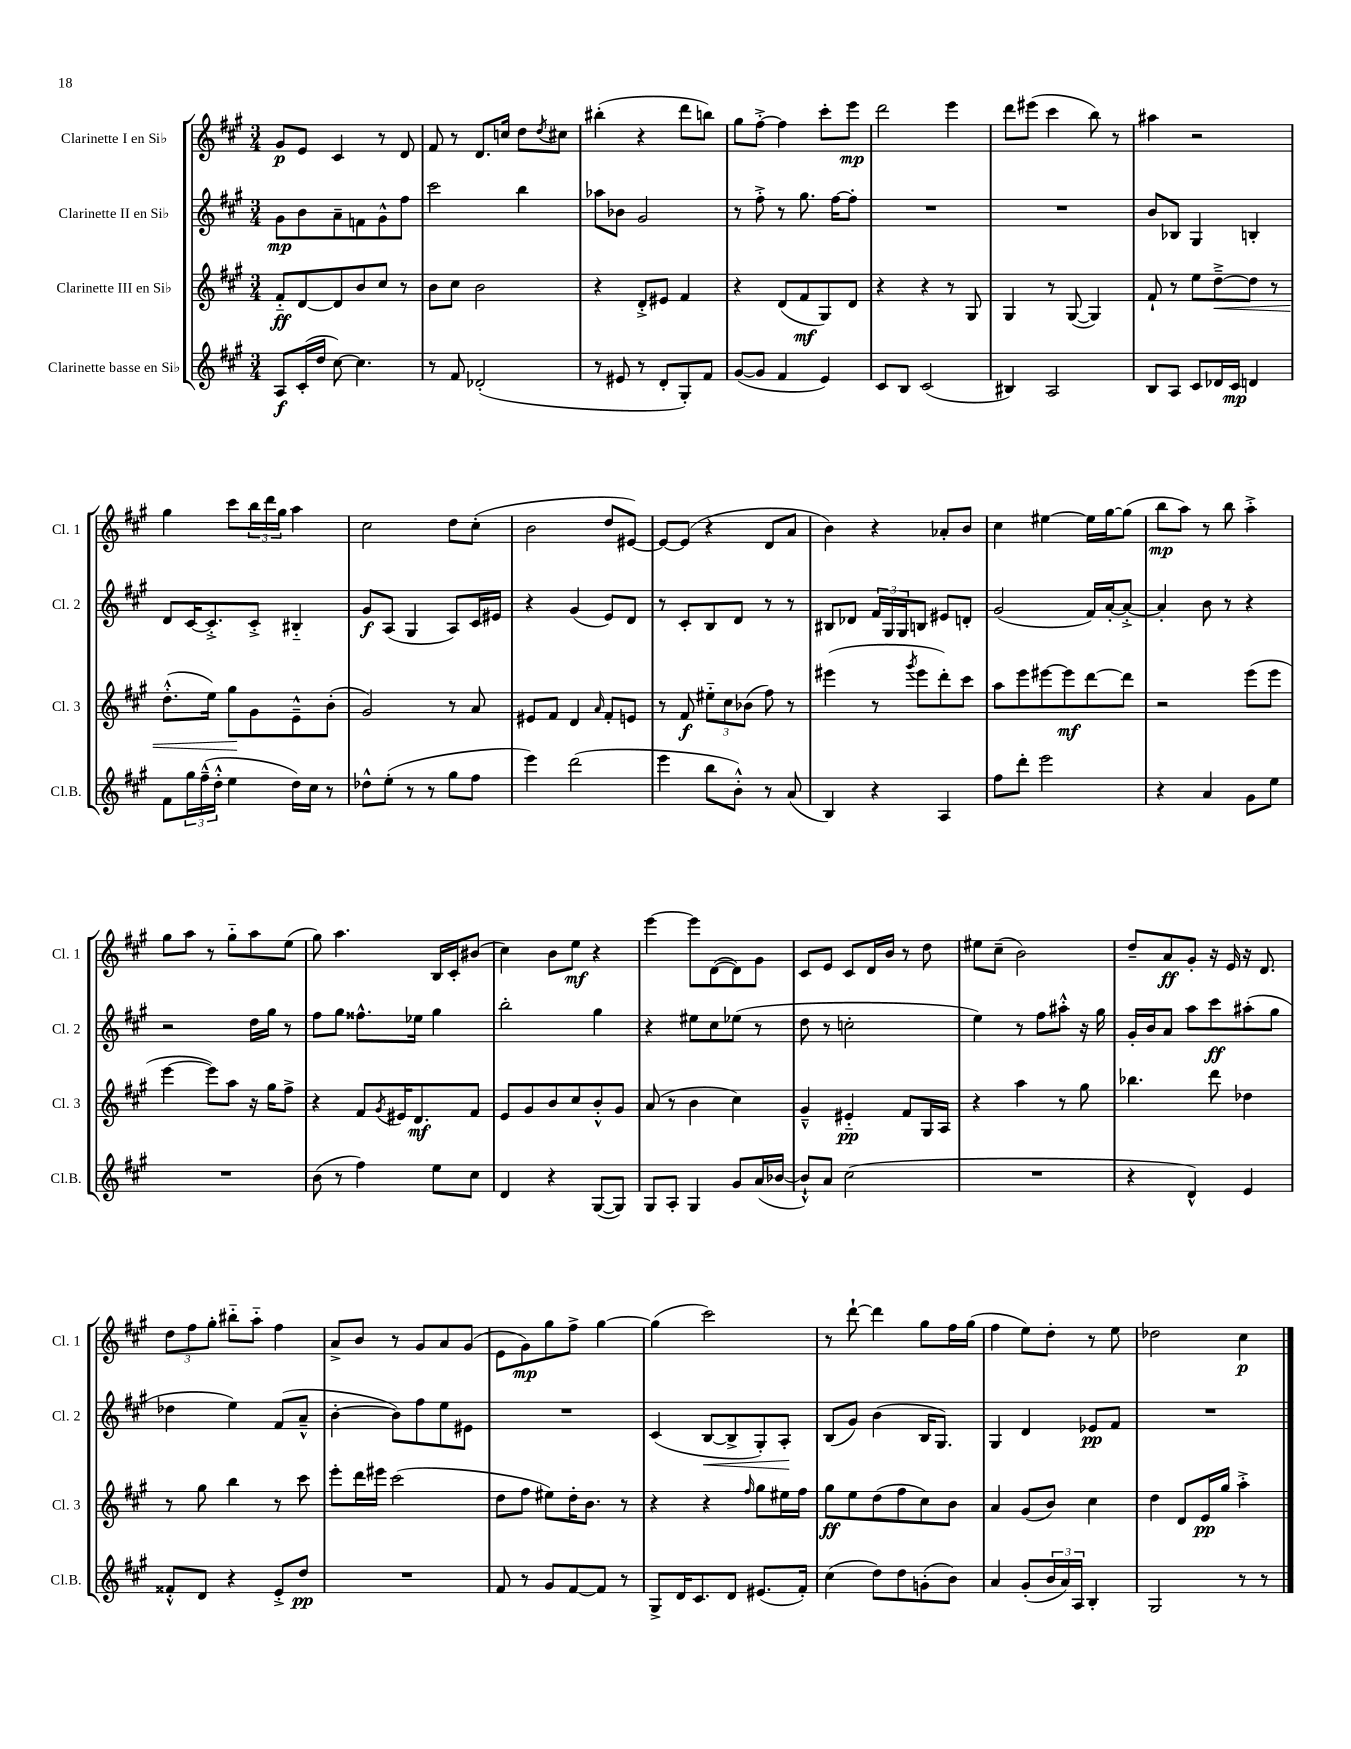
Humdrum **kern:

**kern	**kern	**kern	**kern
*staff4	*staff3	*staff2	*staff1
*clefG2	*clefG2	*clefG2	*clefG2
*k[f#c#g#]	*k[f#c#g#]	*k[f#c#g#]	*k[f#c#g#]
*M3/4	*M3/4	*M3/4	*M3/4
8A	8f#'~	8g#	8g#
(16c#'	[8d	8b	8e
16dd	.	.	.
[8cc#)	8d]	8a~	4c#
4.cc#]	8b	8f	.
.	8cc#	8g#^^	8r
.	8r	8ff#	8d
=	=	=	=
8r	8b	2ccc#	8f#
8f#	8cc#	.	8r
(2d-'	2b	.	8.d
.	.	.	16cc
.	.	4bb	8dd
.	.	.	8qdd
.	.	.	8cc#
=	=	=	=
8r	4r	8aa-	(4bb#'
8e#	.	8b-	.
8r	8d'^	2g#	4r
8d'	8e#	.	.
8G#')	4f#	.	8ddd
8f#	.	.	8bb)
=	=	=	=
([8g#	4r	8r	8gg#
8g#]	.	8ff#'^	[8ff#'^
4f#	(8d	8r	4ff#]
.	8f#	8.gg#	.
4e)	8G#)	.	8ccc#'
.	.	[16ff#	.
.	8d	8ff#']	8eee
=	=	=	=
8c#	4r	2.r	2ddd
8B	.	.	.
(2c#	4r	.	.
.	8r	.	4eee
.	8G#	.	.
=	=	=	=
4B#)	4G#	2.r	8ddd
.	.	.	(8eee#
2A	8r	.	4ccc#
.	([8G#	.	.
.	4G#])	.	8bb)
.	.	.	8r
=	=	=	=
8B	8f#`	8b	4aa#
8A	8r	8B-	.
8c#	8ee	4G#	2r
16d-	[8dd~^	.	.
16c#	.	.	.
4d	8dd]	4B'	.
.	8r	.	.
=	=	=	=
8f#	(8.dd'^^	8d	4gg#
24gg#	.	[16c#	.
(24ff#~^^	.	.	.
.	16ee)	8.c#'^]	.
24dd'^^	.	.	.
4ee	8gg#	.	8ccc#
.	8g#	8c#'^	24bb
.	.	.	24ddd
.	.	.	24gg#
16dd)	8e~^^	4B#'~	4aa
16cc#	.	.	.
8r	(8b'	.	.
=	=	=	=
8dd-^^	2g#)	8g#	2cc#
(8ee'	.	(8A	.
8r	.	4G#	.
8r	.	.	.
8gg#	8r	8A)	8dd
8ff#	8a	16c#	(8cc#'
.	.	16e#	.
=	=	=	=
4eee)	8e#	4r	2b
.	8f#	.	.
(2ddd	4d	(4g#	.
.	16qqa	.	.
.	8f#'	8e)	8dd
.	8e	8d	[8e#)
=	=	=	=
4eee	8r	8r	8e#_
.	8f#	8c#'	(8e#]
8bb	12ee#'~	8B	4r
.	12cc#	.	.
8b'^^)	.	8d	.
.	(12b-	.	.
8r	8ff#)	8r	8d
(8a	8r	8r	8a
=	=	=	=
4B)	(4eee#	8B#	4b)
.	.	8d-	.
4r	8r	24f#	4r
.	.	24G#	.
.	.	24G#	.
.	8qggg#	.	.
.	8eee#	8B	.
4A	8ddd')	8e#	8a-'
.	8ccc#	8d'	8b
=	=	=	=
8ff#	8aa	(2g#	4cc#
8ddd'	8eee	.	.
2eee	[8eee#	.	[4ee#
.	8eee#]	.	.
.	[8ddd	16f#)	16ee#]
.	.	[16a'	[16gg#
.	8ddd]	8a'^_	(8gg#]
=	=	=	=
4r	2r	4a']	8bb
.	.	.	8aa)
4a	.	8b	8r
.	.	8r	8bb
8g#	(8eee	4r	4aa'^
8ee	8eee	.	.
=	=	=	=
2.r	[4eee	2r	8gg#
.	.	.	8aa
.	8eee])	.	8r
.	8aa	.	8gg#'~
.	16r	16dd	8aa
.	16gg#	16gg#	.
.	8ff#^	8r	(8ee
=	=	=	=
(8b	4r	8ff#	8gg#)
8r	.	8gg#	4.aa
4ff#)	8f#	8.ff##^^	.
.	8qg#	.	.
.	16e#	.	.
.	8.d	16ee-	.
8ee	.	4gg#	16B
.	.	.	16c#'
8cc#	8f#	.	(8b#
=	=	=	=
4d	8e	2bb'	4cc#)
.	8g#	.	.
4r	8b	.	8b
.	8cc#	.	8ee
([8G#	8b'^^	4gg#	4r
8G#])	8g#	.	.
=	=	=	=
8G#	(8a	4r	[4eee
8A'	8r	.	.
4G#	4b	8ee#	8eee]
.	.	8cc#	([8d
8g#	4cc#)	(8ee-	8d])
(16a	.	8r	8g#
[16b-	.	.	.
=	=	=	=
8b-`^^])	4g#~^^	8dd	8c#
8a	.	8r	8e
(2cc#	4e#'~	2cc'	8c#
.	.	.	16d
.	.	.	16b
.	8f#	.	8r
.	16G#	.	8dd
.	16A	.	.
=	=	=	=
2.r	4r	4ee)	8ee#
.	.	.	(8cc#~
.	4aa	8r	2b)
.	.	8ff#	.
.	8r	8aa#'^^	.
.	8gg#	16r	.
.	.	16gg#	.
=	=	=	=
4r	4.bb-	16g#'	8dd~
.	.	16b	.
.	.	8a	8a
4d^^)	.	8aa	8g#'
.	8ddd	8ccc#	16r
.	.	.	16e
4e	4dd-	(8aa#'	16r
.	.	.	8.d
.	.	8gg#	.
=	=	=	=
8f##'^^	8r	4dd-	12dd
.	.	.	12ff#
8d	8gg#	.	.
.	.	.	12gg#'
4r	4bb	4ee)	8bb#'~
.	.	.	8aa'~
8e'^	8r	(8f#	4ff#
8dd	8ccc#	8a~^^	.
=	=	=	=
2.r	8eee'	[4b'	8a^
.	16ddd	.	8b
.	16eee#	.	.
.	(2ccc#	8b])	8r
.	.	8ff#	8g#
.	.	8ee	8a
.	.	8e#	(8g#
=	=	=	=
8f#	8dd	2.r	8e
8r	8ff#	.	8g#)
8g#	8ee#)	.	8gg#
[8f#	16dd'	.	8ff#^
.	8.b	.	.
8f#]	.	.	[4gg#
8r	8r	.	.
=	=	=	=
8G#^	4r	(4c#	(4gg#]
16d	.	.	.
8.c#	.	.	.
.	4r	[8B	2ccc#)
8d	.	8B^]	.
.	16qqff#	.	.
(8.e#	8gg#	8G#')	.
.	16ee#	8A'	.
16f#')	16ff#	.	.
=	=	=	=
(4cc#	8gg#	(8B	8r
.	8ee	8g#)	[8ddd`
8dd)	(8dd	(4b	4ddd]
8dd	8ff#	.	.
(8g'	8cc#)	16B	8gg#
.	.	8.G#)	.
8b)	8b	.	16ff#
.	.	.	(16gg#
=	=	=	=
4a	4a	4G#	4ff#
(8g#'	(8g#	4d	8ee)
24b	8b)	.	8dd'
24a)	.	.	.
24A	.	.	.
4B'	4cc#	8e-	8r
.	.	8f#	8ee
=	=	=	=
2G#	4dd	2.r	2dd-
.	8d	.	.
.	16e	.	.
.	16gg#	.	.
8r	4aa'^	.	4cc#
8r	.	.	.
==	==	==	==
*-	*-	*-	*-
